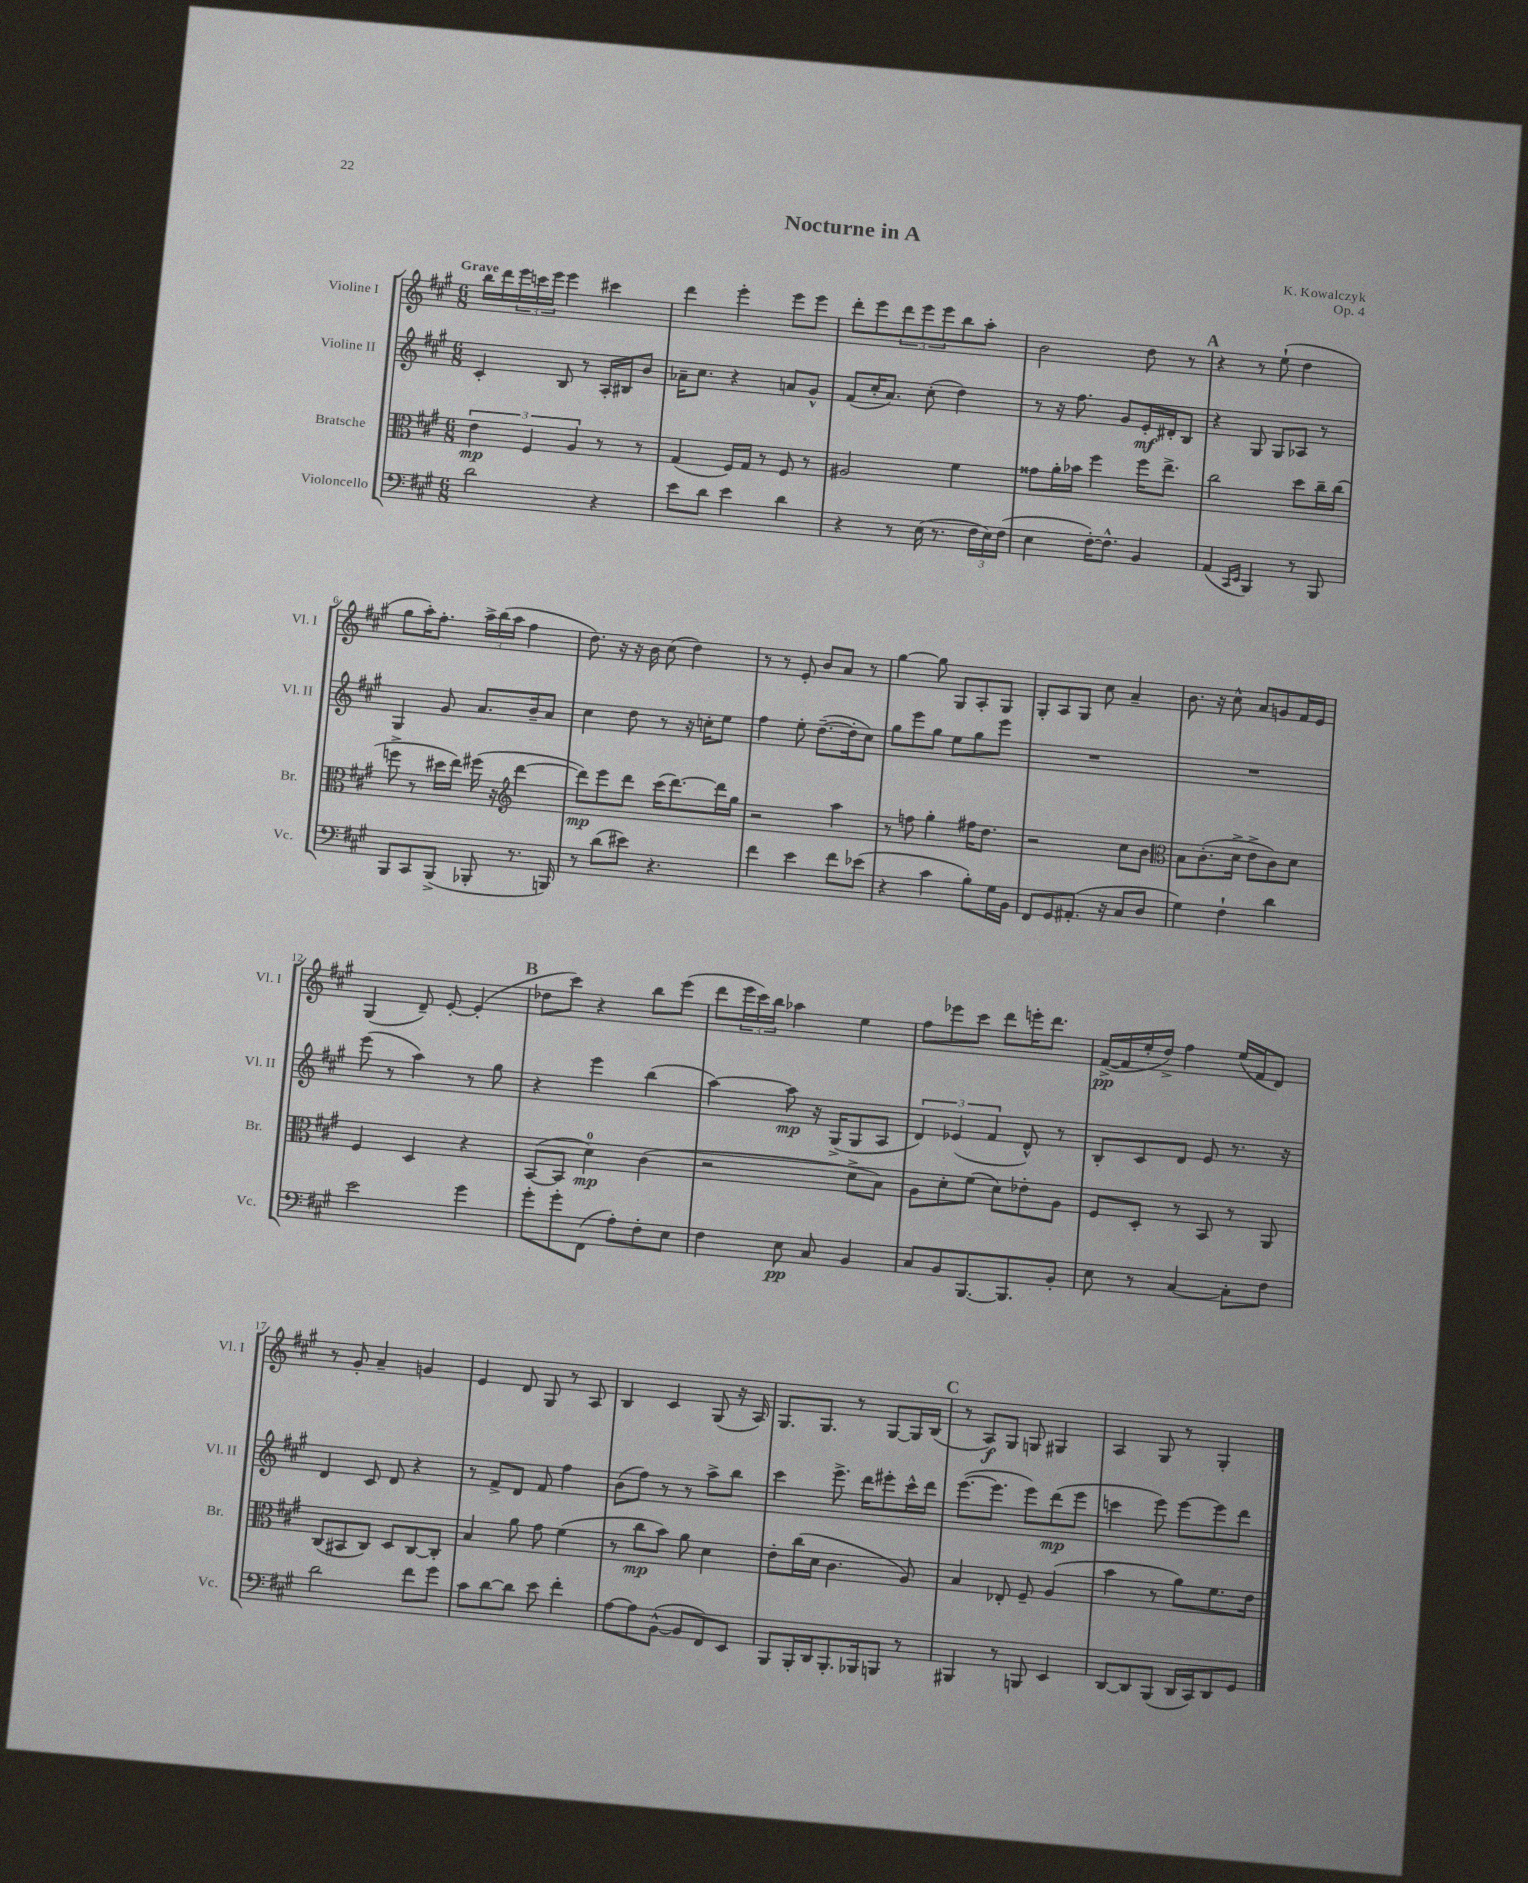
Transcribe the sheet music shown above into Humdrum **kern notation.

**kern	**kern	**kern	**kern
*staff4	*staff3	*staff2	*staff1
*clefF4	*clefC3	*clefG2	*clefG2
*k[f#c#g#]	*k[f#c#g#]	*k[f#c#g#]	*k[f#c#g#]
*M6/8	*M6/8	*M6/8	*M6/8
2d	6e	4c#'	16bb
.	.	.	16ddd
.	.	.	24eee
.	6F#	.	24ccc
.	.	.	24eee
.	.	8B	4eee
.	6A	.	.
.	.	8r	.
4r	8r	16A'	4ccc#
.	.	16B#	.
.	8r	8b	.
=	=	=	=
8e	(4G#	16a-~	4ddd
.	.	8.cc#	.
8d	.	.	.
4e	16F#)	4r	4eee'
.	16G#	.	.
.	8r	.	.
4d	8F#	8a	8eee
.	8r	8g#^^	8eee
=	=	=	=
4r	2A#	(8f#	8ddd'
.	.	16cc#'	8eee
.	.	8.a)	.
8r	.	.	12ddd
.	.	.	12eee
(16E	.	(8cc#'	.
.	.	.	12eee
8.r	.	.	.
.	4f#	4dd)	8bb
24F#	.	.	8aa'
24E)	.	.	.
(24F#	.	.	.
=	=	=	=
4E	8g##	8r	2b
.	16a'	16r	.
.	16b-	8.ff#	.
[16F#')	4ff#	.	.
8.F#^^]	.	.	.
.	.	8g#	.
4BB	16ff#	16e'	8dd
.	8.ee^	16d#'	.
.	.	8B	8r
=	=	=	=
(4AA	2cc#	4r	4r
16qqCC#	.	.	.
16qqEE	.	.	.
4BBB)	.	8G#	8r
.	.	8G#	(8ee`
8r	8dd	8A-	4dd
8BBB	16cc#~	8r	.
.	(16cc#	.	.
=	=	=	=
8BBB	8ff^	4G#	8gg#
8CC#	8r	.	16aa')
.	.	.	8.ff#'
(8BBB^	16dd#	8g#	.
.	16ee)	.	.
8BBB-'	(16ff#	8.a	24aa^
.	.	.	(24bb
.	16r	.	.
.	.	.	24aa
*	*clefG2	*	*
8.r	[4ddd	.	4ff#
.	.	16b~	.
.	.	8a	.
16BBB)	.	.	.
=	=	=	=
8r	8ddd])	4cc#	8.dd)
(8d	8eee	.	.
.	.	.	16r
8e#)	8ddd	8dd	16r
.	.	.	16b
4.r	(16ccc#	8r	(8cc#
.	[8.ddd)	.	.
.	.	16r	4dd)
.	.	16cc'	.
.	16ddd]	8ee	.
.	16gg#	.	.
=	=	=	=
4f#	2r	4ff#	8r
.	.	.	8r
4e	.	8ee'	8e'
.	.	([8.dd~	8b
8f#	4aa	.	8a
.	.	16dd']	.
(8e-	.	8cc#)	8r
=	=	=	=
4r	8r	8gg#	[4gg#
.	8ff	8eee	.
4c#	4gg#'	8gg#	8gg#]
.	.	8ee	8G#
8B')	16ff#	8gg#	8A'
.	8.dd	.	.
16G#	.	8eee	8G#
16BB	.	.	.
=	=	=	=
8FF#	2r	2.r	8G#'
8GG#	.	.	8A
(8.AA#'	.	.	8G#
.	.	.	8cc#
16r	.	.	.
8C#	8cc#	.	4a~
8D	8b	.	.
=	=	=	=
*	*clefC3	*	*
4G#)	8B	2.r	8.b
.	(8.c#'	.	.
.	.	.	16r
4F#`	.	.	8cc#^^
.	16d^	.	.
.	8e^	.	8a
4d	8c#)	.	8g
.	8d	.	16f#
.	.	.	16e
=	=	=	=
2e	4F#	(8eee	(4G#
.	.	8r	.
.	4D	4aa)	8d~)
.	.	.	[8e'
4g#	4r	8r	(4e']
.	.	8gg#	.
=	=	=	=
8g#'	([8BB	4r	8dd-
8g#'	8BB]	.	8ccc#)
(8FF#	4d)	4eee	4r
8A')	.	.	.
8F#'	(4c#	(4bb	8bb
8E	.	.	(8eee
=	=	=	=
4F#	2r	[4aa)	8ddd
.	.	.	24eee
.	.	.	24ccc#)
.	.	.	24bb
8E	.	8aa]	4aa-
8C#	.	16r	.
.	.	(16G#^	.
4BB	8d^	8G#	4ee
.	8B)	8A	.
=	=	=	=
8C#	8A	6d)	8ff#
8BB	8d'	.	8eee-
.	.	(6e-	.
[8.BBB	(8f#	.	8ccc#
.	.	6f#	.
.	8d)	.	8ddd
8.BBB]	.	.	.
.	8e-'	8d^^)	16eee'
.	.	.	8.ddd
8BB'	8A	8r	.
=	=	=	=
8E	8F#	8B'	([16f#^
.	.	.	16f#]
8r	8D'	8c#	16ee'
.	.	.	16dd^)
[4C#	8r	8d	4ff#
.	8BB	8e	.
8C#']	8r	8.r	(16ee
.	.	.	16f#
8F#	8AA	.	8d)
.	.	16r	.
=	=	=	=
2d	(8C#	4d	8r
.	8BB#	.	8g#'
.	8C#)	8c#	4a~
.	8D	8d	.
8f#	[8C#	4r	4g
8g#	8C#']	.	.
=	=	=	=
8c#	4B	8r	4e
[8d	.	8f#^	.
8d]	8a	8d	8d
8e	8g#	8f#	8G#
4f#'	(4f#	4ff#	8r
.	.	.	8A
=	=	=	=
[8A	8r	(8b	4B
8A]	8cc#	8ff#)	.
([8BB^^	8b)	8r	4c#
8BB]	8a	8r	.
8FF#)	4d	8aa^	(8G#
8EE	.	8bb	16r
.	.	.	16A)
=	=	=	=
8BBB	8e'	4ccc#	8.G#
16BBB'	(16cc#	.	.
16DD	16d	.	8.G#
8.BBB'	4.c#	8.eee^	.
.	.	.	8r
16BBB-	.	16ddd	.
8BBB	.	8eee#'	[8G#
8r	8A)	16ccc#^^	16G#]
.	.	16ddd	(16B
=	=	=	=
4BBB#	4B	([8.eee	8r
.	.	.	8A)
.	.	8.eee]	.
8r	8E-'	.	8G#
8BBB	8F#~	8eee)	8G
4EE	(4A	(8ddd	4G#
.	.	8eee	.
=	=	=	=
[8DD	4b	4ccc	4A
8DD]	.	.	.
(8BBB	8r	8eee)	8G#
16DD	8a)	[8eee	8r
16CC#)	.	.	.
8DD	8.f#	8eee]	4G#'
8GG#	.	8ddd	.
.	16e	.	.
==	==	==	==
*-	*-	*-	*-
